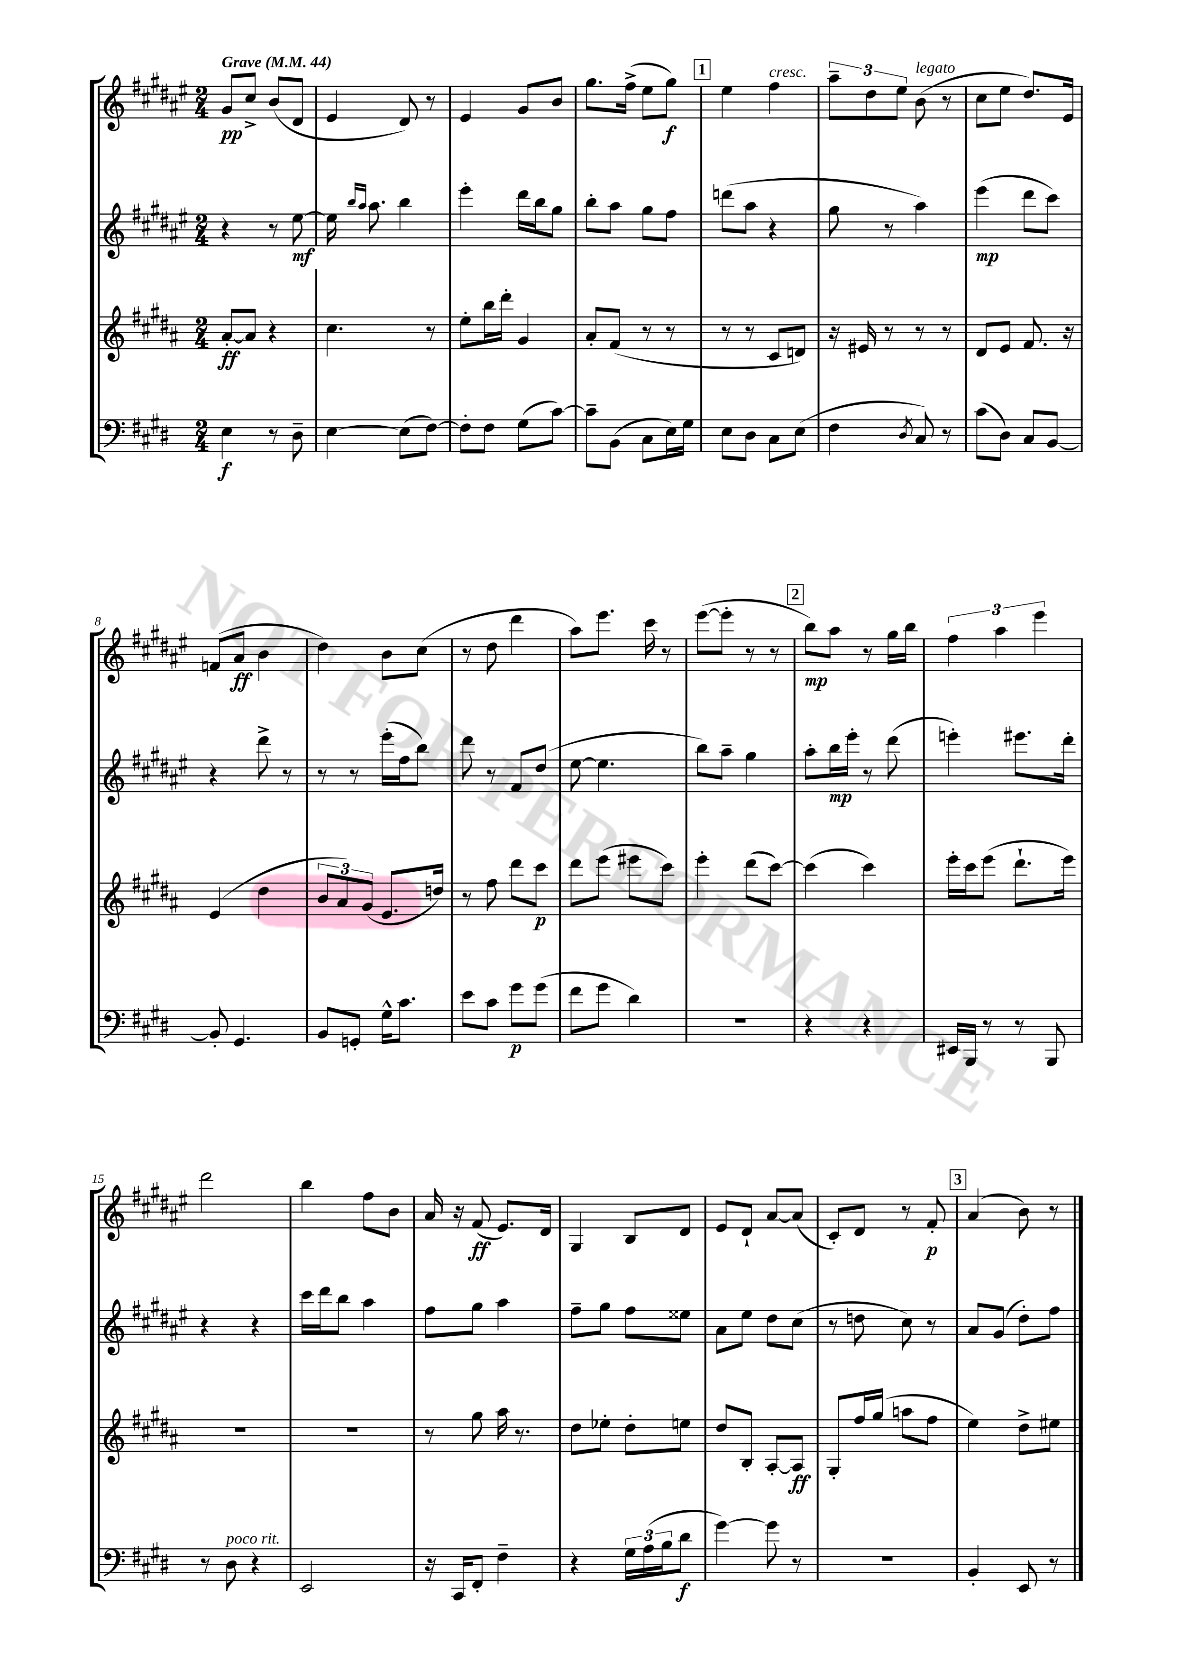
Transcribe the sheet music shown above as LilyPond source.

<<
\new StaffGroup <<
\new Staff = "s0" {
    \clef treble \key fis \major \numericTimeSignature \time 2/4 \tempo "Grave" 4 = 44
    gis'8\pp cis''8-> b'8( dis'8 |
    eis'4 dis'8) r8 |
    eis'4 gis'8 b'8 |
    gis''8. fis''16->( eis''8 gis''8\f) |
    \mark \markup { \box "1" } eis''4 fis''4^\markup { \italic "cresc." } |
    \tuplet 3/2 { ais''8-- dis''8 eis''8 } b'8^\markup { \italic "legato" }( r8 |
    cis''8 eis''8 dis''8.) eis'16 |
    f'8( ais'8\ff b'4 |
    dis''4) b'8 cis''8( |
    r8 dis''8 dis'''4 |
    ais''8) eis'''8. cis'''16 r8 |
    eis'''8~( eis'''8-. r8 r8 |
    \mark \markup { \box "2" } b''8\mp) ais''8 r8 gis''16 b''16 |
    \tuplet 3/2 { fis''4 ais''4 eis'''4 } |
    dis'''2 |
    b''4 fis''8 b'8 |
    ais'16 r16 fis'8\ff( eis'8.) dis'16 |
    gis4 b8 dis'8 |
    eis'8 dis'8-! ais'8~ ais'8( |
    cis'8-.) dis'8 r8 fis'8-.\p |
    \mark \markup { \box "3" } ais'4( b'8) r8 \bar "|." |
}
\new Staff = "s1" {
    \clef treble \key fis \major \numericTimeSignature \time 2/4
    r4 r8 eis''8~\mf |
    eis''16 \grace { b''16 ais''16 } ais''8. b''4 |
    eis'''4-. dis'''16 b''16 gis''8 |
    b''8-. ais''8 gis''8 fis''8 |
    \mark \markup { \box "1" } d'''8( ais''8 r4 |
    gis''8 r8 ais''4) |
    eis'''4\mp( dis'''8 cis'''8) |
    r4 dis'''8-> r8 |
    r8 r8 eis'''16-.( fis''16 b''8) |
    dis'''8 r8 fis'8 dis''8( |
    eis''8~ eis''4. |
    b''8) ais''8-- gis''4 |
    \mark \markup { \box "2" } ais''8-. b''16\mp eis'''16-. r8 dis'''8( |
    e'''4-.) eis'''8. dis'''16-. |
    r4 r4 |
    cis'''16 dis'''16 b''8 ais''4 |
    fis''8 gis''8 ais''4 |
    fis''8-- gis''8 fis''8 eisis''8 |
    ais'8 eis''8 dis''8 cis''8( |
    r8 d''8 cis''8) r8 |
    \mark \markup { \box "3" } ais'8 gis'8( dis''8-.) fis''8 \bar "|." |
}
\new Staff = "s2" {
    \clef treble \key b \major \numericTimeSignature \time 2/4
    ais'8~-.\ff ais'8 r4 |
    cis''4. r8 |
    e''8-. b''16 dis'''16-. gis'4 |
    ais'8-. fis'8( r8 r8 |
    \mark \markup { \box "1" } r8 r8 cis'8 d'8) |
    r16 eis'16 r8 r8 r8 |
    dis'8 e'8 fis'8. r16 |
    e'4( dis''4 |
    \tuplet 3/2 { b'8 ais'8) gis'8( } e'8. d''16) |
    r8 fis''8 dis'''8 cis'''8\p |
    dis'''8 e'''8( eis'''8 cis'''8) |
    e'''4-. dis'''8( cis'''8~) |
    \mark \markup { \box "2" } cis'''4( cis'''4) |
    e'''16-. cis'''16 e'''8( dis'''8.-! e'''16) |
    R2 |
    R2 |
    r8 gis''8 ais''16 r8. |
    dis''8 ees''8-. dis''8-. e''8 |
    dis''8 b8-. ais8~-. ais8\ff |
    gis8-. fis''16 gis''16( a''8 fis''8 |
    \mark \markup { \box "3" } e''4) dis''8-> eis''8 \bar "|." |
}
\new Staff = "s3" {
    \clef bass \key e \major \numericTimeSignature \time 2/4
    e4\f r8 dis8-- |
    e4~ e8( fis8~) |
    fis8-. fis8 gis8( cis'8~) |
    cis'8-- b,8( cis8 e16) gis16 |
    \mark \markup { \box "1" } e8 dis8 cis8 e8( |
    fis4 \acciaccatura { dis8 } cis8) r8 |
    cis'8( dis8) cis8 b,8~ |
    b,8-. gis,4. |
    b,8 g,8-. gis16-^ cis'8. |
    e'8 cis'8 gis'8\p gis'8( |
    fis'8 gis'8 dis'4) |
    R2 |
    \mark \markup { \box "2" } r4 r4 |
    eis,16 b,,16 r8 r8 b,,8 |
    r8 dis8^\markup { \italic "poco rit." } r4 |
    e,2 |
    r16 cis,16 fis,8-. fis4-- |
    r4 \tuplet 3/2 { gis16 a16( b16 } dis'8\f |
    gis'4~) gis'8 r8 |
    R2 |
    \mark \markup { \box "3" } b,4-. e,8 r8 \bar "|." |
}
>>
>>
